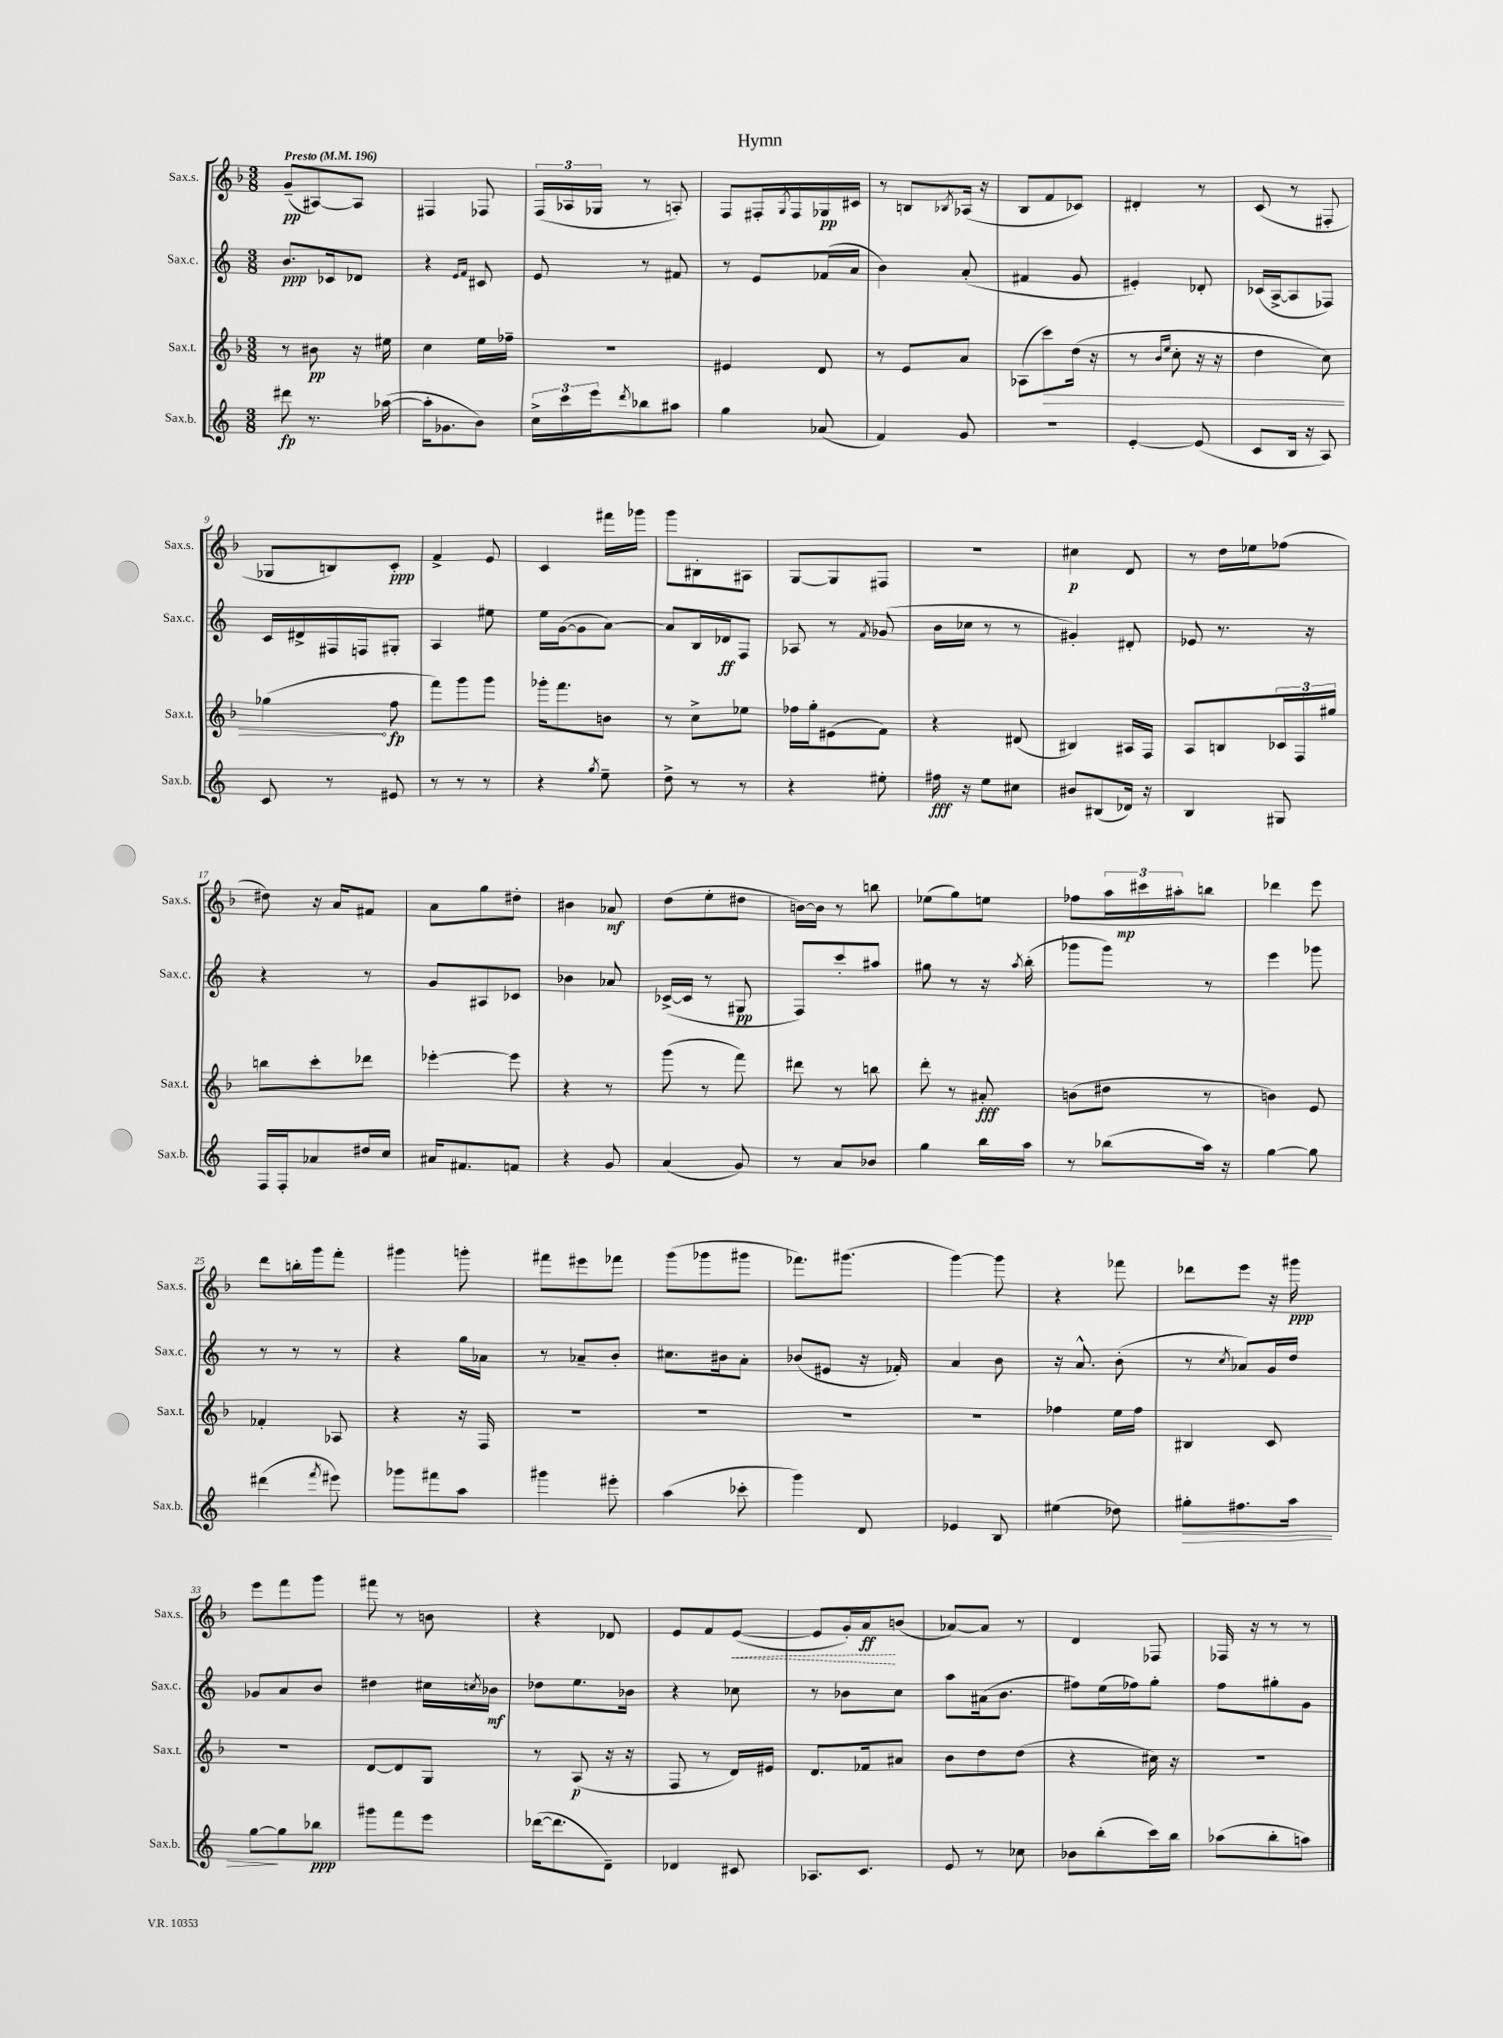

**kern	**dynam	**kern	**dynam	**kern	**dynam	**kern	**dynam
*part4	*part4	*part3	*part3	*part2	*part2	*part1	*part1
*staff4	*staff4	*staff3	*staff3	*staff2	*staff2	*staff1	*staff1
*I"Sax.b.	*	*I"Sax.t.	*	*I"Sax.c.	*	*I"Sax.s.	*
*I'Sax.b.	*	*I'Sax.t.	*	*I'Sax.c.	*	*I'Sax.s.	*
*clefG2	*	*clefG2	*	*clefG2	*	*clefG2	*
*k[]	*	*k[b-]	*	*k[]	*	*k[b-]	*
*M3/8	*	*M3/8	*	*M3/8	*	*M3/8	*
*MM196	*	*MM196	*	*MM196	*	*MM196	*
=1	=1	=1	=1	=1	=1	=1	=1
!	!	!	!	!	!	!LO:TX:a:B:t=Presto	!
8ddd#X\	fp	8r	.	8.b/L	ppp	(8g~/L	pp
8.r	.	8b#X\	pp	.	.	[8A#X/)	.
.	.	.	.	16c-X/k	.	.	.
.	.	16r	.	8d-X/J	.	8A#/J]	.
([16aa-X\	.	16ee#X\	.	.	.	.	.
=2	=2	=2	=2	=2	=2	=2	=2
16aa-'\KL]	.	4cc\	.	4r	.	4F#X/	.
8.g-X\	.	.	.	.	.	.	.
.	.	.	.	16qqe/LL	.	.	.
.	.	.	.	16qqf/JJ	.	.	.
8b\J)	.	16ee\LL	.	8c#X/	.	8F-X/	.
.	.	16ff-X~\JJ	.	.	.	.	.
=3	=3	=3	=3	=3	=3	=3	=3
24cc^\LL	.	4.r	.	8e/	.	(24F/LL	.
24ccc\	.	.	.	.	.	24A-X/	.
24eee\J	.	.	.	.	.	24G-X/JJ	.
8qddd/	.	.	.	.	.	.	.
8bb-X\	.	.	.	8r	.	8r	.
8aa#X\J	.	.	.	8f#X/	.	8An'/)	.
=4	=4	=4	=4	=4	=4	=4	=4
4gg\	.	4e#X/	.	8r	.	8F/L	.
.	.	.	.	8e/L	.	16F#X'/L	.
.	.	.	.	.	.	8qG/	.
.	.	.	.	.	.	16F#/	.
(8a-X/	.	8d/	.	(16f-X/L	.	16G-X/	pp
.	.	.	.	16a/JJ	.	16c#X/JJ	.
=5	=5	=5	=5	=5	=5	=5	=5
4f/)	.	8r	.	4b\)	.	8r	.
.	.	8e/L	.	.	.	8Bn/L	.
.	.	.	.	.	.	8qB-X/	.
8g/	.	8a/J	.	(8a'/	.	(16A-X/Jk	.
.	.	.	.	.	.	16r	.
=6	=6	=6	=6	=6	=6	=6	=6
4.r	.	(8A-X\L	.	4f#X/	.	8B-/L	.
!	!	!	!LO:HP:b	!	!	!	!
.	.	8ccc\)	>	.	.	8f/	.
.	.	(16dd\Jk	.	8g/	.	8c-X/J)	.
.	.	16r	.	.	.	.	.
=7	=7	=7	=7	=7	=7	=7	=7
[4e'/	.	8r	.	4e#X'/)	.	4d#X'/	.
.	.	16qqb-/LL	.	.	.	.	.
.	.	16qqee/JJ	.	.	.	.	.
.	.	8cc'\	.	.	.	.	.
(8e/]	.	16r	.	8d-X'/	.	8r	.
.	.	16r	.	.	.	.	.
=8	=8	=8	=8	=8	=8	=8	=8
8c/L	.	4dd\	.	(16c-X/LL	.	(8c/	.
.	.	.	.	[16A^/J	.	.	.
16B/Jk	.	.	.	8A/]	.	8r	.
16r	.	.	.	.	.	.	.
8A/)	.	8cc\)	.	8F-X/J)	.	8F#X'/	.
!!LO:LB:g=z
=9	=9	=9	=9	=9	=9	=9	=9
8c/	.	(4gg-X\	.	16c/LL	.	8G-X/L	.
.	.	.	.	16d#X^/	.	.	.
8r	.	.	.	16F#X/	.	8Bn/)	.
.	.	.	.	16Fn/J	.	.	.
8e#X/	.	8ff\	] fp	8G#X'/J	.	8c'/J	ppp
=10	=10	=10	=10	=10	=10	=10	=10
8r	.	8fff\L)	.	4A/	.	4f^/	.
8r	.	8ggg\	.	.	.	.	.
8r	.	8ggg\J	.	8ee#X\	.	8e/	.
=11	=11	=11	=11	=11	=11	=11	=11
4r	.	16ggg-X'\KL	.	16ee\LL	.	4c/	.
.	.	8.fff\	.	([16g\J	.	.	.
.	.	.	.	8g\]	.	.	.
8qgg/	.	.	.	.	.	.	.
8ee~\	.	8bn\J	.	[8a\J)	.	16fff#X\LL	.
.	.	.	.	.	.	16ggg-X\JJ	.
=12	=12	=12	=12	=12	=12	=12	=12
8dd^\	.	8r	.	8a/L]	.	8ggg\L	.
8r	.	8cc^\L	.	16B/L	.	8B#X'\	.
.	.	.	.	16d-X/J	ff	.	.
8r	.	8ee-X\J	.	8F/J	.	8A#X\J	.
=13	=13	=13	=13	=13	=13	=13	=13
4r	.	16ff-X\LL	.	8A-X/	.	[8G/L	.
.	.	16gg'\J	.	.	.	.	.
.	.	(8e#X\	.	8r	.	8G/]	.
.	.	.	.	8qf/	.	.	.
8ee#X'\	.	8f\J)	.	(8g-X/	.	8F#X/J	.
=14	=14	=14	=14	=14	=14	=14	=14
16ff#X\	fff	4r	.	16b\LL	.	4.r	.
16r	.	.	.	16cc-X\JJ	.	.	.
8ee\L	.	.	.	8r	.	.	.
8cc#X\J	.	(8d#X/	.	8r	.	.	.
=15	=15	=15	=15	=15	=15	=15	=15
8b#X/L	.	4B#X/)	.	4g#X'/)	.	4cc#X\	p
(8B#X/	.	.	.	.	.	.	.
16d-X/Jk)	.	16A#X/LL	.	8d#X'/	.	8d/	.
16r	.	16F/JJ	.	.	.	.	.
=16	=16	=16	=16	=16	=16	=16	=16
4B/	.	8A/L	.	8e-X/	.	8r	.
.	.	8Bn/	.	8.r	.	16dd\LL	.
.	.	.	.	.	.	16ee-X\J	.
8G#X/	.	24c-X/L	.	.	.	(8ff-X\J	.
.	.	24F/	.	.	.	.	.
.	.	.	.	16r	.	.	.
.	.	24gg#X/JJ	.	.	.	.	.
!!LO:LB:g=z
=17	=17	=17	=17	=17	=17	=17	=17
16F/LL	.	8bbn\L	.	4r	.	8dd#X\)	.
16F'/J	.	.	.	.	.	.	.
8a-X/	.	8ccc'\	.	.	.	16r	.
.	.	.	.	.	.	16a/KL	.
16dd#X/L	.	8ddd-X\J	.	8r	.	8f#X/J	.
16cc/JJ	.	.	.	.	.	.	.
=18	=18	=18	=18	=18	=18	=18	=18
16a#X/KL	.	[4eee-X'\	.	8g/L	.	8a\L	.
8.f#X/	.	.	.	.	.	.	.
.	.	.	.	8A#X/	.	8gg\	.
8fn/J	.	8eee-\]	.	8c-X/J	.	8dd#X'\J	.
=19	=19	=19	=19	=19	=19	=19	=19
4r	.	4r	.	4b-X\	.	4b#X\	.
8g/	.	8r	.	8a-X/	.	8a-X/	mf
=20	=20	=20	=20	=20	=20	=20	=20
(4a/	.	(8ggg\	.	([16c-X^/LL	.	(8dd\L	.
.	.	.	.	16c-/JJ]	.	.	.
.	.	8r	.	8r	.	8ee'\	.
8g/)	.	8fff\)	.	8G#X/	pp	8dd#X\J	.
=21	=21	=21	=21	=21	=21	=21	=21
8r	.	8ddd#X\	.	8F/L)	.	[16bn\LL)	.
.	.	.	.	.	.	16b\JJ]	.
8a/L	.	8r	.	8ccc'/	.	8r	.
8b-X/J	.	8bbn\	.	8aa#X/J	.	8bbn\	.
=22	=22	=22	=22	=22	=22	=22	=22
4gg\	.	8ddd'\	.	8gg#X\	.	(8ee-X\L	.
.	.	8r	.	8r	.	8gg\)	.
16bb\LL	.	8a#X'/	fff	16r	.	8een\J	.
.	.	.	.	8qaa/	.	.	.
16aa\JJ	.	.	.	(16bb'\	.	.	.
=23	=23	=23	=23	=23	=23	=23	=23
8r	.	(8bn\L	.	8ggg-X\L	.	8ff-X\L	.
(8bb-X\L	.	8dd#X\J	.	8ggg-\J)	.	24aa\L	.
.	.	.	.	.	.	24ccc#X\	mp
.	.	.	.	.	.	24aa#X'\J	.
16aa\Jk)	.	8r	.	8r	.	8bbn\J	.
16r	.	.	.	.	.	.	.
=24	=24	=24	=24	=24	=24	=24	=24
[4gg\	.	4bn\)	.	4eee\	.	4ddd-X\	.
8gg\]	.	8e/	.	8ggg-X\	.	8eee\	.
!!LO:LB:g=z
=25	=25	=25	=25	=25	=25	=25	=25
(4ddd#X\	.	4f-X'/	.	8r	.	8ddd\L	.
.	.	.	.	8r	.	16bbn'\L	.
.	.	.	.	.	.	16ggg\J	.
8qfff/	.	.	.	.	.	.	.
8eee#X\)	.	8A-X/	.	8r	.	8fff'\J	.
=26	=26	=26	=26	=26	=26	=26	=26
8ggg-X\L	.	4r	.	4r	.	4ggg#X\	.
8fff#X\	.	.	.	.	.	.	.
8aa\J	.	16r	.	16gg\LL	.	8gggn'\	.
.	.	16F/	.	16a-X\JJ	.	.	.
=27	=27	=27	=27	=27	=27	=27	=27
4ggg#X\	.	4.r	.	8r	.	8fff#X\L	.
.	.	.	.	8a-X~/L	.	8eee#X\	.
8eee#X'\	.	.	.	8b'/J	.	8fff-X\J	.
=28	=28	=28	=28	=28	=28	=28	=28
(4aa\	.	4.r	.	8.cc#X\L	.	(8ggg\L	.
.	.	.	.	.	.	8ggg-X\	.
.	.	.	.	16b#X\k	.	.	.
8ccc-X'\	.	.	.	8a'\J	.	8ggg#X\J	.
=29	=29	=29	=29	=29	=29	=29	=29
4ggg\)	.	4.r	.	(8b-X/L	.	8.fff-X\L)	.
.	.	.	.	8e#X/J	.	.	.
.	.	.	.	.	.	(8.ggg#X\J	.
8d/	.	.	.	16r	.	.	.
.	.	.	.	16f-X'/)	.	.	.
=30	=30	=30	=30	=30	=30	=30	=30
4e-X/	.	4.r	.	4a/	.	[4ggg\)	.
8B/	.	.	.	8b\	.	8ggg\]	.
=31	=31	=31	=31	=31	=31	=31	=31
(4ee#X\	.	4ff-X\	.	16r	.	4r	.
.	.	.	.	8.a^^/	.	.	.
8dd-X\)	.	16ee\LL	.	(8b'\	.	8fff-X\	.
.	.	16ff-\JJ	.	.	.	.	.
=32	=32	=32	=32	=32	=32	=32	=32
!	!LO:HP:b	!	!	!	!	!	!
8gg#X'\L	>	4B#X/	.	8r	.	8ddd-X\L	.
.	.	.	.	8qcc/	.	.	.
8.ff#X\	.	.	.	8a-X/L)	.	8eee\J	.
.	.	8c/	.	16g/L	.	16r	.
16aa\Jk	.	.	.	16dd/JJ	.	16ggg#X\	ppp
!!LO:LB:g=z
=33	=33	=33	=33	=33	=33	=33	=33
[8gg\L	.	4.r	.	8g-X/L	.	8eee\L	.
8gg\]	]	.	.	8a/	.	8fff\	.
8bb-X\J	ppp	.	.	8b/J	.	8ggg\J	.
=34	=34	=34	=34	=34	=34	=34	=34
8ggg#X\L	.	[8d/L	.	4dd#X\	.	8fff#X\	.
8fff\	.	8d/]	.	.	.	8r	.
8eee\J	.	8G/J	.	16cc#X\LL	.	8bn\	.
.	.	.	.	8qccn/	.	.	.
.	.	.	.	16b-X\JJ	mf	.	.
=35	=35	=35	=35	=35	=35	=35	=35
([16ddd-X\KL	.	8r	.	8dd-X\L	.	4r	.
8.ddd-\]	.	.	.	.	.	.	.
.	.	(8A/	p	8.ee\	.	.	.
8d~\J)	.	16r	.	.	.	8d-X/	.
.	.	16r	.	16b-X\Jk	.	.	.
=36	=36	=36	=36	=36	=36	=36	=36
4d-X/	.	8F/	.	4r	.	8e/L	.
.	.	8r	.	.	.	8f/	.
!	!	!	!	!	!	!	!LO:HP:b
8c#X/	.	16d/LL)	.	8cc-X\	.	([8e/J	<
.	.	16e#X/JJ	.	.	.	.	.
=37	=37	=37	=37	=37	=37	=37	=37
8.A-X/L	.	8.d/L	.	8r	.	8e/L]	.
.	.	.	.	8b-X\L	.	16g'/L)	.
8.c/J	.	16f-X/k	.	.	.	16a/J	ff
.	.	8a#X/J	.	8cc\J	.	(8bn/J	[
=38	=38	=38	=38	=38	=38	=38	=38
8e/	.	8b-\L	.	8aa\L	.	[8a-X/L)	.
8r	.	8dd\	.	(16a#X\k	.	8a-/J]	.
.	.	.	.	8.b\J	.	.	.
8cc-X\	.	(8dd\J	.	.	.	8r	.
=39	=39	=39	=39	=39	=39	=39	=39
8b-X\L	.	4r	.	8ff#X\L)	.	4d/	.
(8bb'\	.	.	.	(16ee\L	.	.	.
.	.	.	.	16ff-X\J)	.	.	.
16ccc\L)	.	16cc#X\)	.	8gg'\J	.	8F-X/	.
16bb\JJ	.	16r	.	.	.	.	.
=40	=40	=40	=40	=40	=40	=40	=40
(8aa-X\L	.	4.r	.	8ff\L	.	16F-X/	.
.	.	.	.	.	.	16r	.
8bb'\	.	.	.	8gg#X'\	.	8r	.
8aan\J)	.	.	.	8g\J	.	8r	.
==	==	==	==	==	==	==	==
*-	*-	*-	*-	*-	*-	*-	*-
